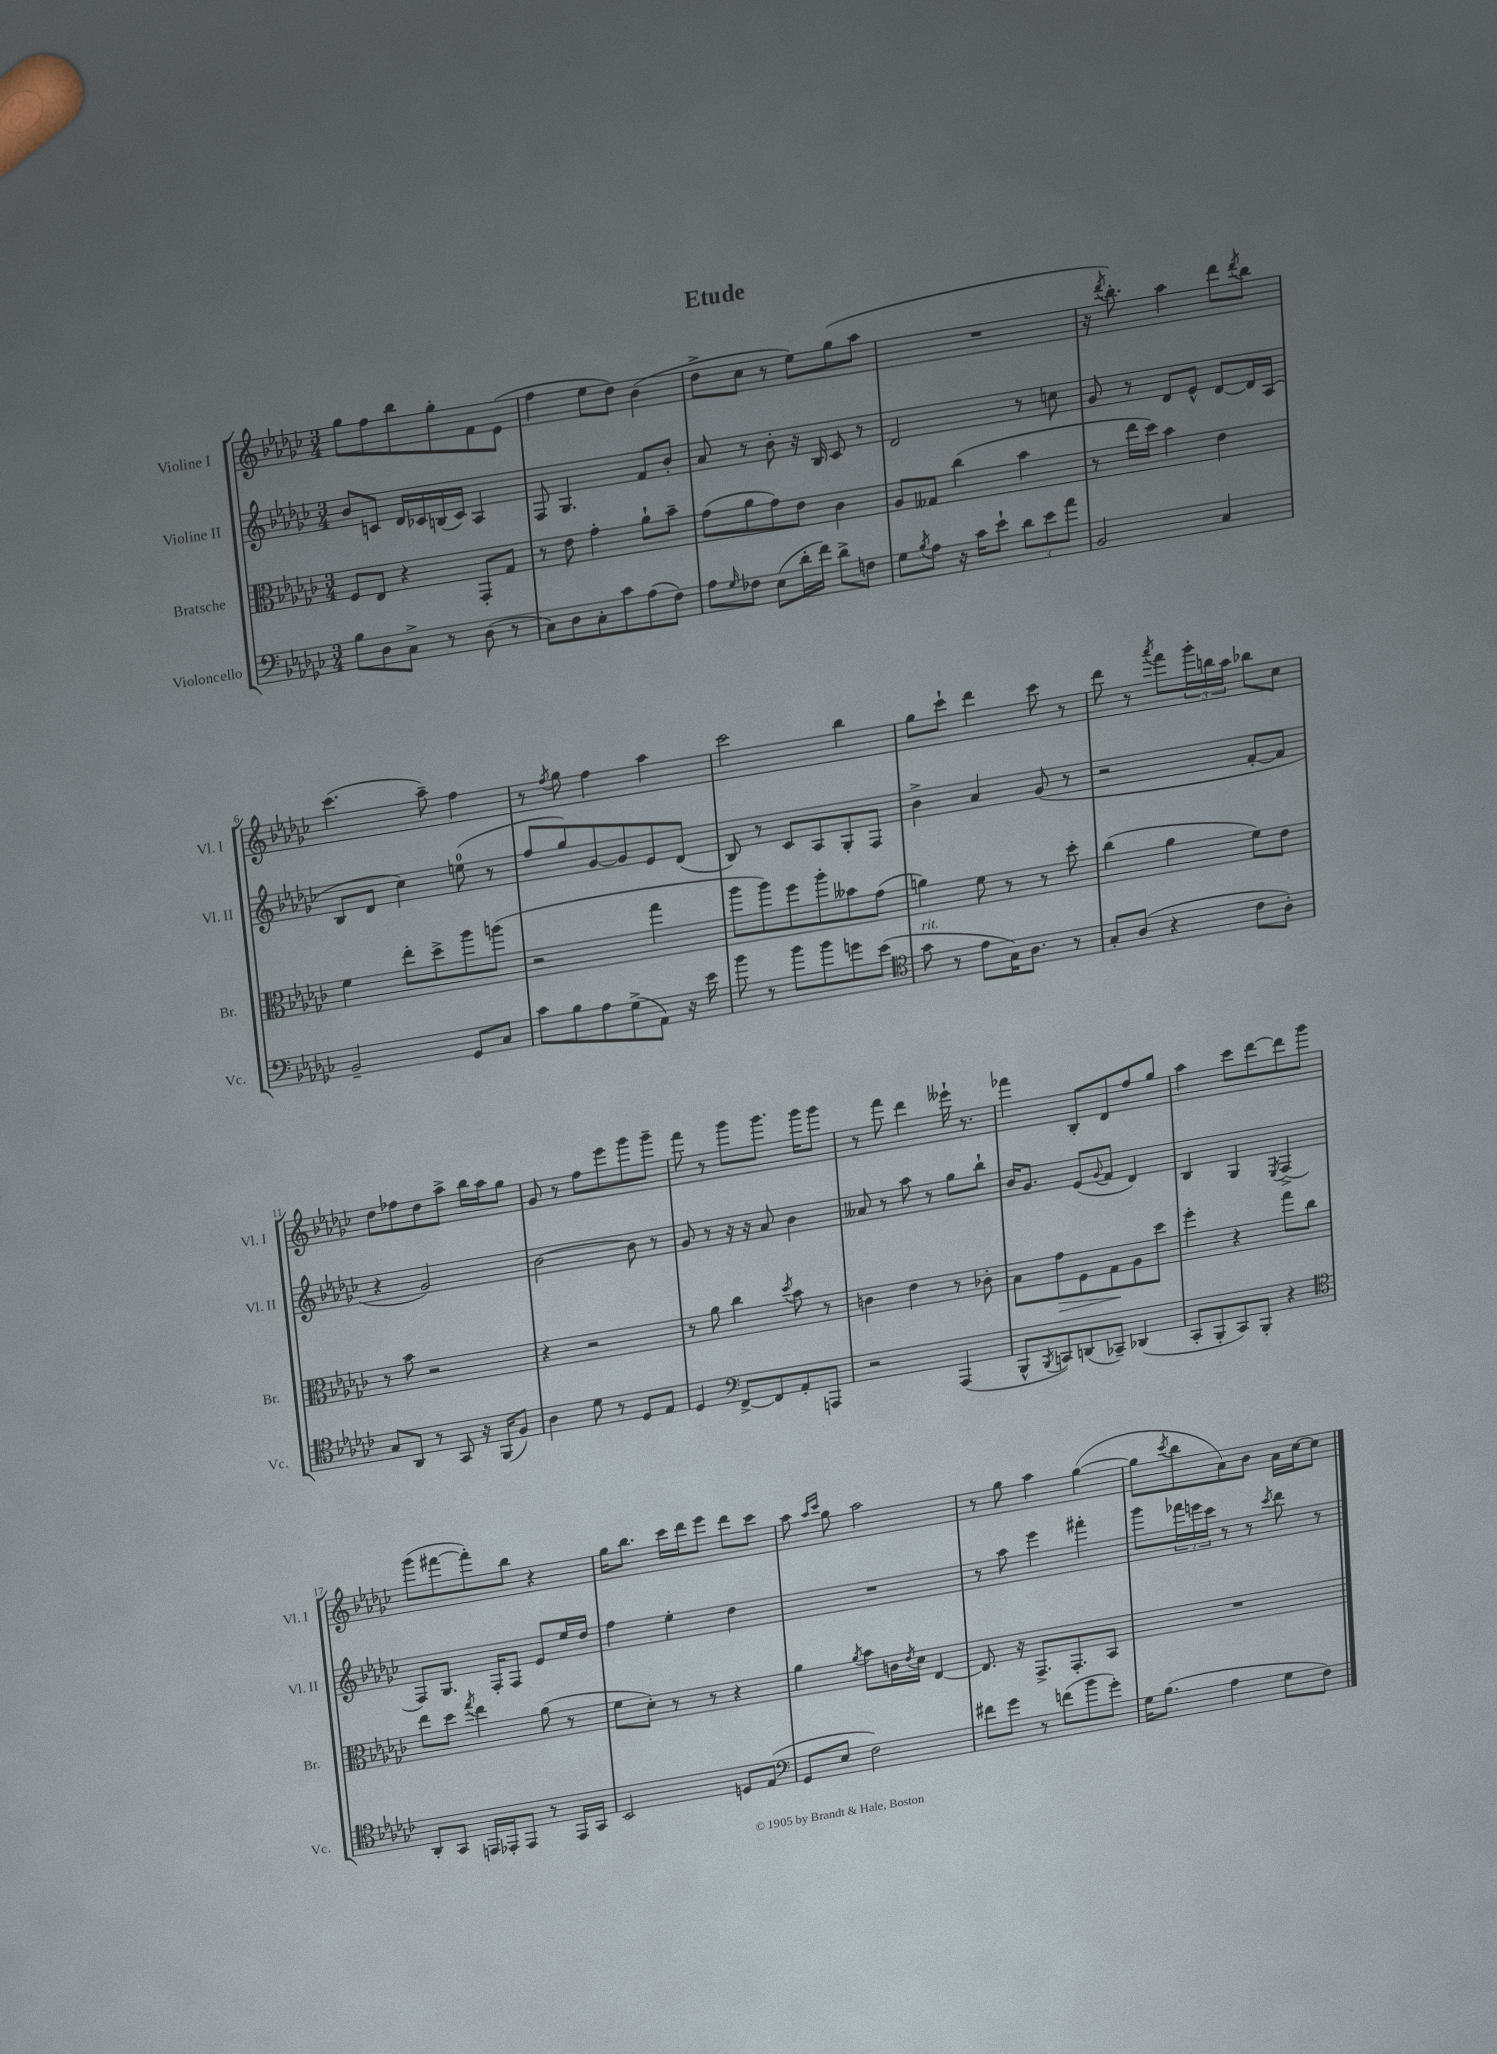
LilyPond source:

\header { title = "Etude" }
<<
\new StaffGroup <<
\new Staff = "s0" \with { instrumentName = "Violine I" shortInstrumentName = "Vl. I" } {
    \clef treble \key ges \major \numericTimeSignature \time 3/4
    ges''8 f''8 bes''8 ges''8-. f'8 ees'8( |
    f''4 ees''8 des''8) bes'4( |
    des''8-> ces''8 r8 ees''8) ges''8( aes''8 |
    R2. |
    r16 \acciaccatura { des'''8 } bes''8.-.) aes''4 des'''8 \acciaccatura { des'''8 } bes''8 |
    ces'''4.( aes''8--) f''4 |
    r8 \acciaccatura { f''8 } ges''8 f''4 aes''4 |
    ces'''2 bes''4 |
    ges''8 ces'''8-! des'''4 ces'''8 r8 |
    des'''8 r8 \acciaccatura { aes'''8 } f'''8 \tuplet 3/2 { ges'''16-. b''16 aes''16 } bes''8 ces''8 |
    des''8 fes''8 des''8 aes''8-> bes''16 aes''16 ges''8 |
    ges'8 r8 f''8 ees'''8 ges'''8 ges'''8-- |
    f'''8 r8 ges'''8 ges'''8. ges'''16 ges'''8 |
    r8 f'''8 des'''4 eeses'''16-! r8. |
    fes'''4 bes8-. des'8 f''8 ges''8 |
    aes''4 ces'''8 des'''8~ des'''8 ges'''8 |
    ges'''8( fis'''8~ fis'''8-.) bes''8 r4 |
    ges''16 bes''8. ces'''16 des'''16 ees'''8 des'''8 ces'''8 |
    aes''8 \grace { aes''16 ces'''16 } ges''8 aes''2 |
    r8 ges''8 aes''4 ges''4~( |
    ges''8 \acciaccatura { ces'''8 } bes''8 aes'8) bes'8 aes'16 ces''16~ ces''8 \bar "|." |
}
\new Staff = "s1" \with { instrumentName = "Violine II" shortInstrumentName = "Vl. II" } {
    \clef treble \key ges \major \numericTimeSignature \time 3/4
    bes'8 c'8 des'16 ces'16 b16( ces'16) aes4 |
    f8 ges4. f'8 bes'8-. |
    aes'8 r8 bes'8-. r16 bes16 ces'8 r8 |
    des'2 r8 c''8 |
    ges'8 r8 des'8 ees'8-^ des'8~ des'16 aes16( |
    bes8 des'8 ces''4) e''8-0( r8 |
    f''8 ges''8) ges'8~ ges'8 ees'8 des'8( |
    bes8) r8 ces'8 aes8 ges8-. f8 |
    bes'4-> aes'4 ges'8( r8 |
    r2 f'8~-. f'8 |
    r4 ges'2) |
    bes'2~ bes'8 r8 |
    ges'8 r8 r16 r16 aes'8 bes'4 |
    aeses'8 r8 aes''8 r8 ges''8 bes''8-! |
    bes'16 ges'8. ees'8( \appoggiatura { ges'8 } f'8 des'4) |
    bes4 ges4 \acciaccatura { ees8 } f4->( |
    f8) ges8. f16-. f8 ees'8 ees''16 des''16 |
    f''4 ees''4-. des''4 |
    R2. |
    r8 aes''8 ees'''4 fis'''4-. |
    ges'''8 \tuplet 3/2 { fes'''16 e'''16 ces'''16 } r8 r8 \acciaccatura { ces'''8 } des'''8 r8 \bar "|." |
}
\new Staff = "s2" \with { instrumentName = "Bratsche" shortInstrumentName = "Br." } {
    \clef alto \key ges \major \numericTimeSignature \time 3/4
    f8 ees8 r4 ges,8-. ges8 |
    r8 ees'8 ges'4-. aes'8-! bes'8-- |
    ges'8( aes'8 ges'8) ees'8 ces'4 |
    aes8 geses8 ces''4( bes'4 |
    r8 ees''16 des''16) bes'4 ees'4 |
    f'4 ees''8-. des''8-> aes''8 a''8( |
    r2 ges''4 |
    aes''8 aes''8) f''8 aes''8-. beses'8 ges'8( |
    a'4) f'8 r8 r8 des''8-. |
    ces''4( aes'4 f'8) ees'8 |
    r8 bes'8 r2 |
    r4 r2 |
    r8 aes'8 ces''4 \acciaccatura { des''8 } bes'8 r8 |
    c'4 ees'4 r8 ces'8-. |
    bes8 ges'8\> f8 ges8\! aes8 des''8 |
    f''4-. r4 ges''8 ces''8 |
    ees''8 des''8 \acciaccatura { ges''8 } ees''4 aes'8( r8 |
    f'8 des'8-.) r8 r8 r4 |
    aes'4 \acciaccatura { aes'8 } bes'8 c'16 \acciaccatura { ees'8 } des'16 ees4~ |
    ees8. r16 ges,8.-> ges,8.-. bes,8 |
    R2. \bar "|." |
}
\new Staff = "s3" \with { instrumentName = "Violoncello" shortInstrumentName = "Vc." } {
    \clef bass \key ges \major \numericTimeSignature \time 3/4
    bes8 des8 ces8-> r8 des8( r8 |
    ces8) des8 ces8-. ces'8 aes8( f8) |
    aes8 \grace { ges16 } fes8 ees8( des'16-. f'16) des'8-> f8 |
    ges8 \acciaccatura { bes8 } aes8 r16 ces'16 ees'8-! \tuplet 3/2 { des'8 ees'8 aes'8 } |
    bes,2 ces4 |
    bes,2-- ges,8 ces8 |
    ces'8 bes8 aes8 ges8->( aes,8) r16 ees'16 |
    bes'8 r8 bes'8 bes'8 g'8 ees'8( |
    \clef tenor ges'8^\markup { \italic "rit." } r8 ees'8 ges16) aes8. r8 |
    ges8-. aes8( r4 ces'8 aes8-.) |
    ges8 aes,8 r8 ges,8 r16 f,16( f8) |
    aes4 des'8 r8 des8 ees8 |
    des4 \clef bass f,8~-> f,8 aes,8-. a,,8 |
    r2 aes,,4( |
    bes,,8-^ \acciaccatura { bes,,8 } c,8) d,8( ces,8--) des,4( |
    ces,8-. bes,,8-. ces,8) bes,,8-. r4 |
    \clef tenor aes,8-. ges,8 e,16 ees,16-. ees,8 r8 ees,16 ges,16 |
    bes,2 d8 ees8( |
    \clef bass ges,8 ees8 f2) |
    fis'8 ges'8 r8 f'8( bes'8 ges'8-.) |
    ges16 bes8.( aes4 ges8 f8) \bar "|." |
}
>>
>>
